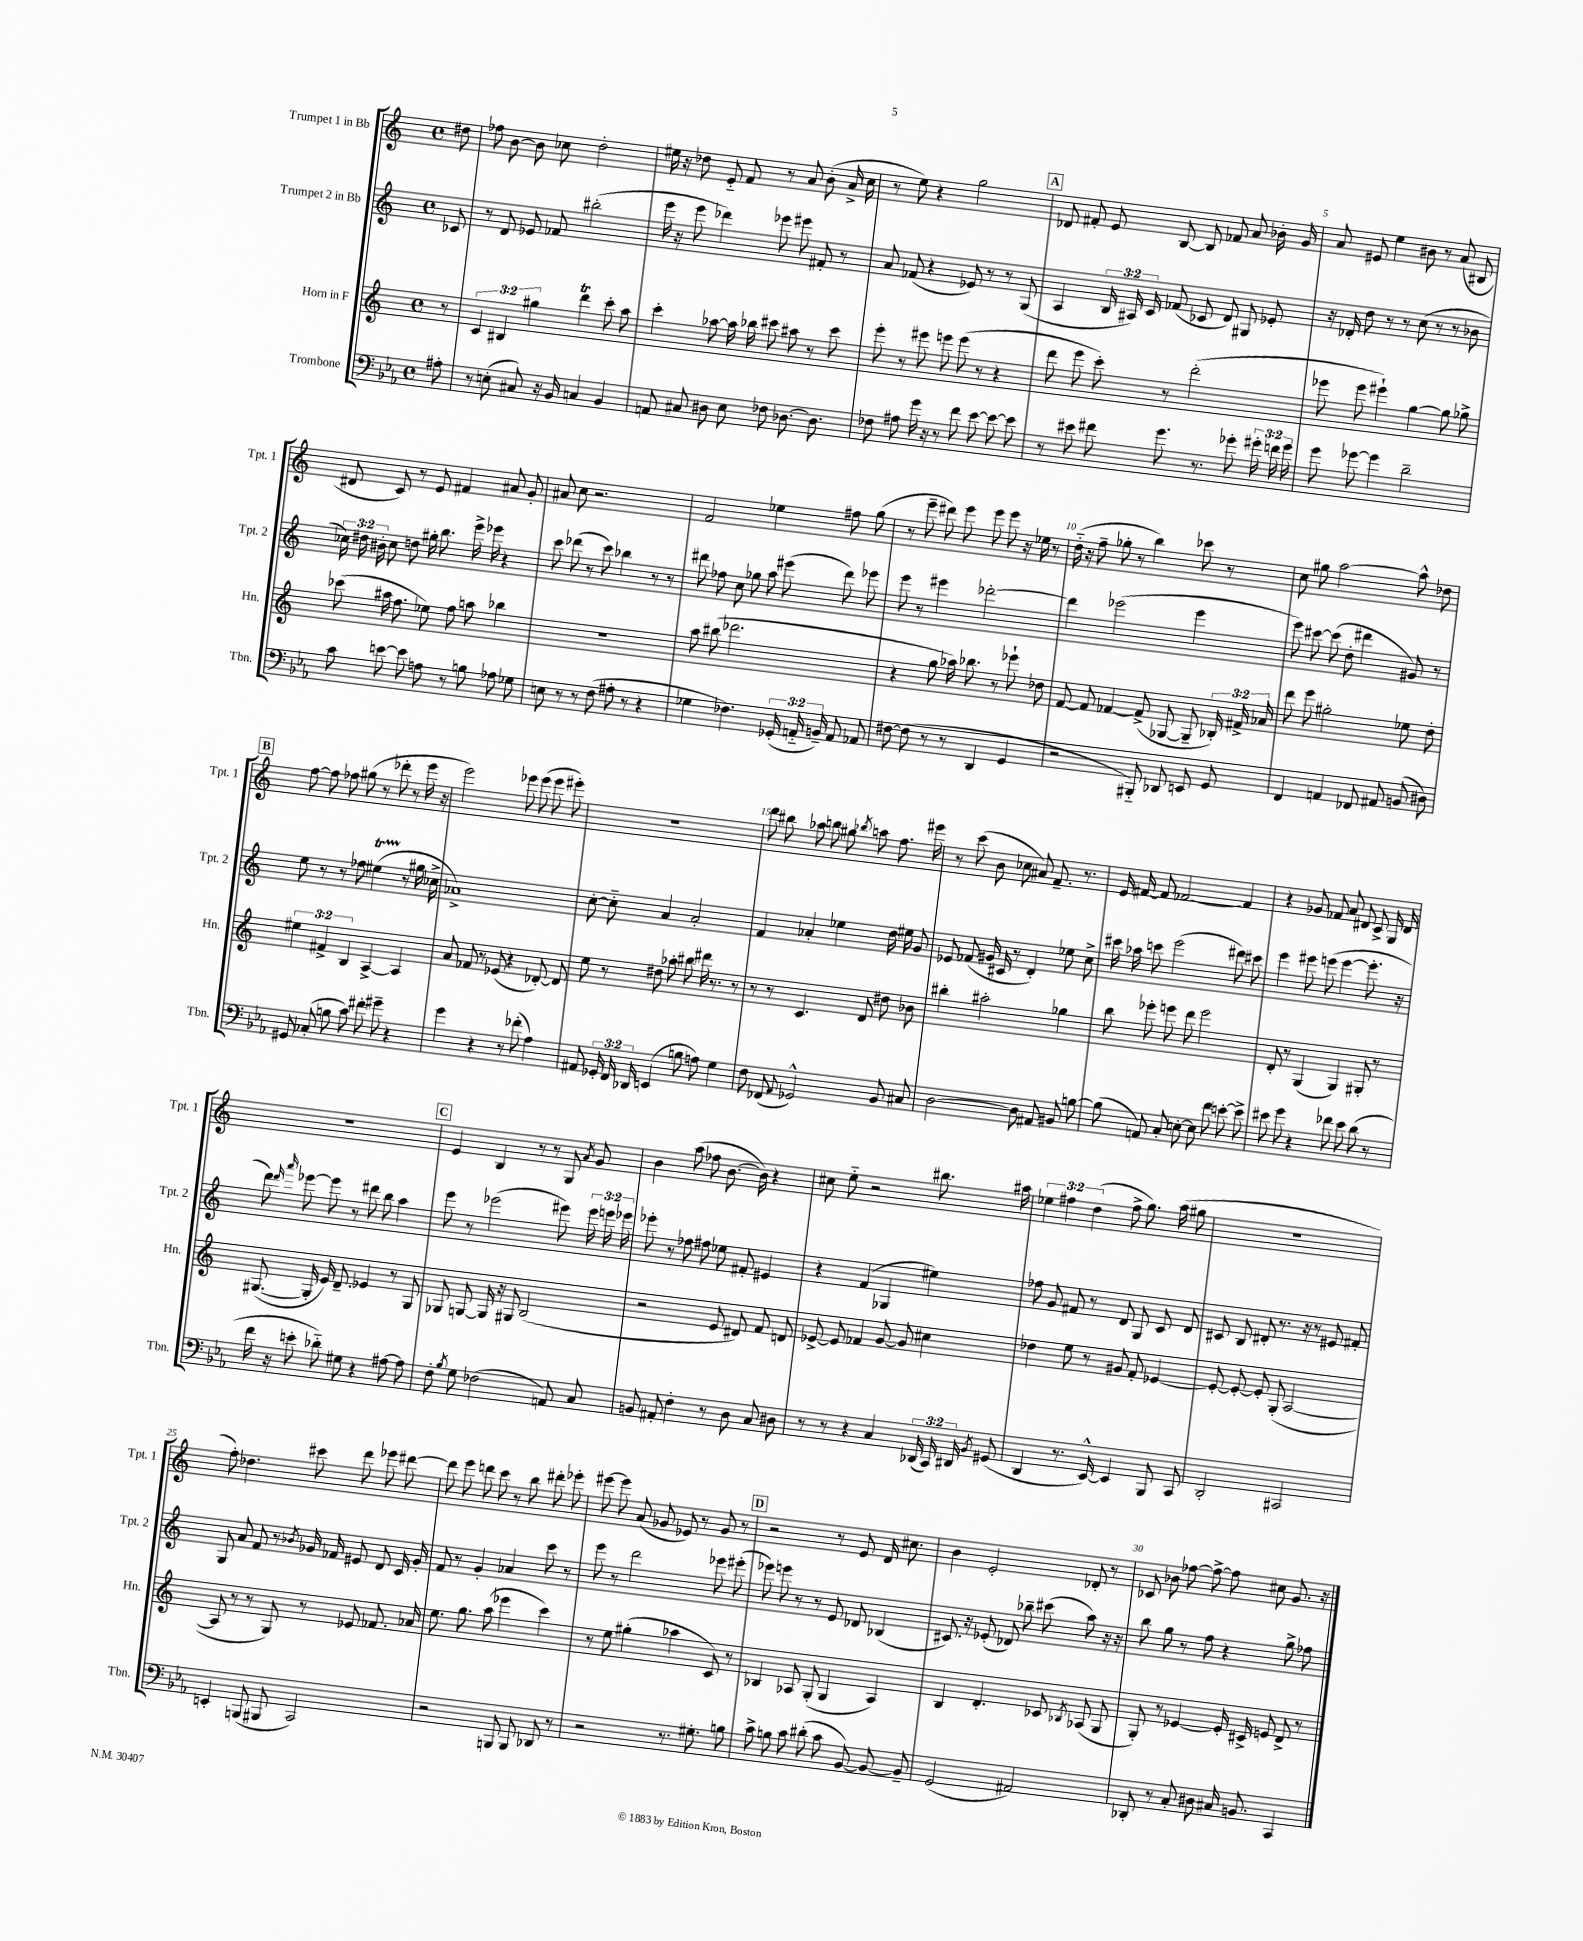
<<
\new StaffGroup <<
\new Staff = "s0" \with { instrumentName = "Trumpet 1 in Bb" shortInstrumentName = "Tpt. 1" } {
    \clef treble \key c \major \defaultTimeSignature \time 4/4 \override Staff.TupletNumber.text = #tuplet-number::calc-fraction-text \partial 8
    \autoBeamOff dis''8 |
    fes''8 b'8~ b'8 ces''8 d''2-. |
    eis''16 r16 des''8 e'8-_ f'8 r8 a'8 b'8-.( a'16-> c''16 |
    r8 e''8) r4 g''2 |
    \mark \markup { \box "A" } des'8 fis'8-. e'8 b8~ b8 fes'8 a'8 bes'16-. g'16 |
    a'8 eis'8 e''4 bis'8 r8 a'8( bis8 |
    dis'8 c'8) r8 e'8 fis'4 ais'8 g'8-. |
    ais'8 c''8 r2. |
    f'2 ees''4 fis''8 g''8( |
    r8 e'''8-- dis'''8) e'''8 e'''8 e'''8 r16 ees''16 r8 |
    d''16-_( r16 f''8-- ges''8-. r8 b''4) ces'''8 r8 |
    c''8 gis''8 a''2~ a''8-^ des''8 |
    \mark \markup { \box "B" } f''8~ f''8 fes''8 gis''8( r8 des'''8-. r8 e'''16 r16 |
    e'''2) ees'''8 ees'''8( ees'''8 eis'''8-.) |
    R1 |
    d'''8 bis''8 aes''8 b''8 gis''8 \acciaccatura { bes''8 } a''8 f''8. eis'''16 |
    r8 c'''8( b'8 ces''8 ais'8) f'8.-- r8. |
    e'16 fis'16~ fis'8 fes'2~ fes'4 |
    r4 ges'8 fes'8 a'8 dis'8 c'8-> g16 dis'16 |
    r1 |
    \mark \markup { \box "C" } e'4 b4 r8 r8 g8 \acciaccatura { a'8 } g'8 |
    b'4 a''8( fes''8 b'8.~ b'16) r4 |
    cis''8 e''8-_ r2 bis''8. ais''16 |
    \tuplet 3/2 { ees''4 fis''4 d''4( } fis''8-> g''8.) a''16( gis''8 |
    R1 |
    f''8-.) des''4. cis'''8 d'''8 ees'''8 dis'''8~ |
    dis'''8 e'''8 d'''8 c'''8 r8 b''8 dis'''8-. ees'''8-. |
    eis'''8~ eis'''8 a'8( ges'8 ees'8) r8 ges'8 r8 |
    \mark \markup { \box "D" } r2 r8 e'8 d'16 cis''8. |
    b'4 e'2-. des'8-. r8 |
    ces'8 bes'8 fes''8~ fes''8~-> fes''8 cis''8 g'8. r16 \bar "|." |
}
\new Staff = "s1" \with { instrumentName = "Trumpet 2 in Bb" shortInstrumentName = "Tpt. 2" } {
    \clef treble \key c \major \defaultTimeSignature \time 4/4 \override Staff.TupletNumber.text = #tuplet-number::calc-fraction-text \partial 8
    \autoBeamOff ces'8 |
    r8 d'8 ees'8 fes'8 bis''2-.( |
    e'''16 r16 e'''8 des'''4) ees'''8 eis'''8 fis'8-. r8 |
    a'8 fes'8( r4 ees'8) r8 r8 g8( |
    \mark \markup { \box "A" } a4 \tuplet 3/2 { b16 ais16) c'16 } fes'8( ces'8 d'8) gis8 ees'8-. |
    r16 des'16-. d''8 r8 r8 c''8( r8 r8 bes'8 |
    \tuplet 3/2 { ces''16) dis''16 bis'16-. } ces''8 d''8 gis''16-. b''8. e'''16-> ees'''16 r4 |
    c'''8 des'''8( r8 c'''8) bes''4 r8 r8 |
    dis'''8 fes''8 c''8 ges''8 a''8 eis'''8( dis'''8) ees'''8 |
    e'''8 r8 eis'''4 des'''2~-. |
    des'''4 ees'''2( ees'''4 |
    e'''8) cis'''8~ cis'''8( d''8-. dis'''4 gis'8) r8 |
    \mark \markup { \box "B" } e''8 r8 r8 fes''8 eis''4\startTrillSpan( r8\stopTrillSpan gis''16 ces''16-> |
    aes'1->) |
    c''8~-. c''8-_ a'4 a'2-. |
    f'4 aes'4-. ees''4 d''16 eis''16 g'8 |
    ees'8 fes'8( gis'16 cis'16 r8 d'4-.) ees''8 c''8-> |
    cis'''16 aes''16 c'''8 e'''2( dis'''8) cis'''8 |
    e'''4 eis'''8 e'''8( e'''4~ e'''8.-. r16 |
    d'''8) \grace { d'''16 a'''16 } ees'''8~ ees'''8 r8 dis'''8 b''8 a''4 |
    \mark \markup { \box "C" } e'''8 r8 ees'''2( eis'''8) \tuplet 3/2 { eis'''16 e'''16 ees'''16 } |
    ees'''8-. r8 fes''8 fis''8 ees''8 fis'8-. eis'4 |
    r4 f'4( ges4 eis''4) |
    fes''8 g'8 fis'8 r8 d'8 g8 c'8 d'8 |
    cis'8 b8 dis'8-. r8. r16 r8 eis'8 fis'8-. |
    g8 a'8 f'8 r8 \acciaccatura { bes'8 } ges'16 fes'16 eis'8 d'8 c'16 ges'16-. |
    f'8 r8 g'4-. aes'4 c'''8 r8 |
    e'''8 r8 d'''2 ees'''8 eis'''8-.( |
    \mark \markup { \box "D" } ees'''8) e'''8 r8 r8 e'8 des'8 bes4( |
    cis'8.) r16 ees'8-.( des'8) bes''8-- cis'''8( a''8) r16 r16 |
    b''8 g''8 r8 f''8 r4 g''8-> fes''8 \bar "|." |
}
\new Staff = "s2" \with { instrumentName = "Horn in F" shortInstrumentName = "Hn." } {
    \clef treble \key c \major \defaultTimeSignature \time 4/4 \override Staff.TupletNumber.text = #tuplet-number::calc-fraction-text \partial 8
    \autoBeamOff r8 |
    \tuplet 3/2 { c'4 bis4 gis''4 } d'''4\trill c'''8-. a''8 |
    c'''4-. aes''8~ aes''16 bes''16 cis'''8 ais''8 r8 cis'''8 |
    e'''8-. r8 eis'''8 e'''8 e'''8( r8 r4 |
    \mark \markup { \box "A" } d'''8 e'''8 c'''8-.) r8 d'''2-.( |
    ees'''8 ees'''8 eis'''4-!) g''4~ g''8 ges''8-> |
    ces'''8( ais''16 f''8. ees''8) f''8 a''8 bes''4 |
    R1 |
    a''8 bis''8( des'''2. |
    r4 g''8 aes''16) bes''8. r8 ees'''8-! des''8 |
    f'8~ f'8 fes'4~ fes'8->( ges8~ ges8-- \tuplet 3/2 { bes16-.) fis'16-> aes'16 } |
    d'''8 e'''8 gis''2-. ees''8 d''8-. |
    \mark \markup { \box "B" } \tuplet 3/2 { eis''4 fis'4-> b4 } a4~-> a4 |
    a'8 fes'8 r8 ees'8( r4 des'8~-.) des'8 |
    e''8 r8 dis''8 aes''8-. bis''8 dis'''16 r8. r8 |
    r8 r8 c'4. d'8 dis''8 bes'8 |
    bis''4-. ais''2-. ges''4 |
    b''8 ees'''8-. e'''8 d'''8 e'''2 |
    d'8-. r8 g4( g4) gis8-. r8 |
    gis8.~( gis16-. e'16) d'8.-- ees'4 r8 gis8 |
    \mark \markup { \box "C" } ges8 g8~ g16 r16 gis8 b2( |
    r2 e'8 dis'8) f'8 d'8 |
    ees'8~-> ees'8 fes'4 g'8~ g'8 cis''4 |
    des''4 e''8 r8 gis'8 f'8-. ees'4~ |
    ees'8~-. ees'8~-. ees'8-. g8-.( a2~ |
    a8 r8 r8 g8) r8 ees'8 fes'8. aes'16 |
    e''8. g''8. a''8( ees'''4 c'''4) |
    r8 e''8 gis''4-.( aes''4 c'8) r8 |
    \mark \markup { \box "D" } bes4 aes8 g8-.( g4 aes4) |
    b4 d'4.-. ces'8 \acciaccatura { bes8 } aes8( g8 |
    g8-.) r8 ees'4~ ees'16-. cis'16-> e'8 d'8-> r8 \bar "|." |
}
\new Staff = "s3" \with { instrumentName = "Trombone" shortInstrumentName = "Tbn." } {
    \clef bass \key ees \major \defaultTimeSignature \time 4/4 \override Staff.TupletNumber.text = #tuplet-number::calc-fraction-text \partial 8
    \autoBeamOff ais8-. |
    r8 e8-.( cis8) r16 bes,16 c4 bes,4 |
    a,8 cis8 dis8 ees8 fes8 des8.~ des8. |
    fes8 ais8 g'16 r16 r8 f'8 ees'8~ ees'8~ ees'8 |
    \mark \markup { \box "A" } r8 eis'8 fis'8 g'8. r8. ges'8-. \tuplet 3/2 { gis'16-. f'16 gis'16 } |
    g'8 ges'8~ ges'4 d'2-- |
    c'8 e'8~ e'8 a8 r8 b8 aes8 ges8 |
    e8 r8 r8 f8( ais8-. r8 r4 |
    ges4 fes4.) \tuplet 3/2 { ges,16-.( a,16-_ b,16--) } a,8 aes,8 |
    fis8~ fis8( r8 r8 d,4 g,4 |
    r2 bis,,8-_) des,8 e,8 g,8 |
    f,4 a,4 fes,8 ais,8 b,8( dis8) |
    \mark \markup { \box "B" } gis,8 ces8-.( b8 c'8) fis'8-. gis'8-- r4 |
    g'4 r4 r8 fes'8-.( aes4) |
    ais,8 \tuplet 3/2 { ges,16-. f,16 des,16 } e,4( b8 a8) g4 |
    f8 fes,8( \appoggiatura { aes,8 } ges,2-^) bes,8 cis8 |
    d2~ d8 ais,8 bis,8 b8~ |
    b8( a,8) c8-. e8~-. e8 f'8 e'8~-. e'8-> |
    eis'8 g'8 r4 fes'8 eis'8 d'8( r8 |
    f'16 r16 e'8-. des'8-_) gis8 r4 ais8~ ais8 |
    \mark \markup { \box "C" } f8-. \acciaccatura { bes8 } g8 fes2( a,8) c8 |
    b,8 ais,8-. f4-. r8 d8 c8 dis8 |
    r8 r8 r4 c4 \tuplet 3/2 { des,16( c,16) dis,16 } \acciaccatura { bes,8 } gis,8( |
    d,4 r8. ees,16~-^) ees,4 bes,,8 c,8 |
    d,2-. cis,2 |
    e,4-. b,,8( bis,,8 c,2) |
    r2 b,,8 b,,8 des,8 r8 |
    r2 r8. gis8.-. b8 |
    \mark \markup { \box "D" } c'8-> b8 c'8 dis'8-.( c'8 bes,8~) bes,8~ bes,8-- |
    g,2( ais,2) |
    des,8-. r8 c8-. dis8 cis16 b,8. c,4 \bar "|." |
}
>>
>>
\layout { \context { \Score \override BarNumber.break-visibility = ##(#f #t #t) barNumberVisibility = #(every-nth-bar-number-visible 5) } }
